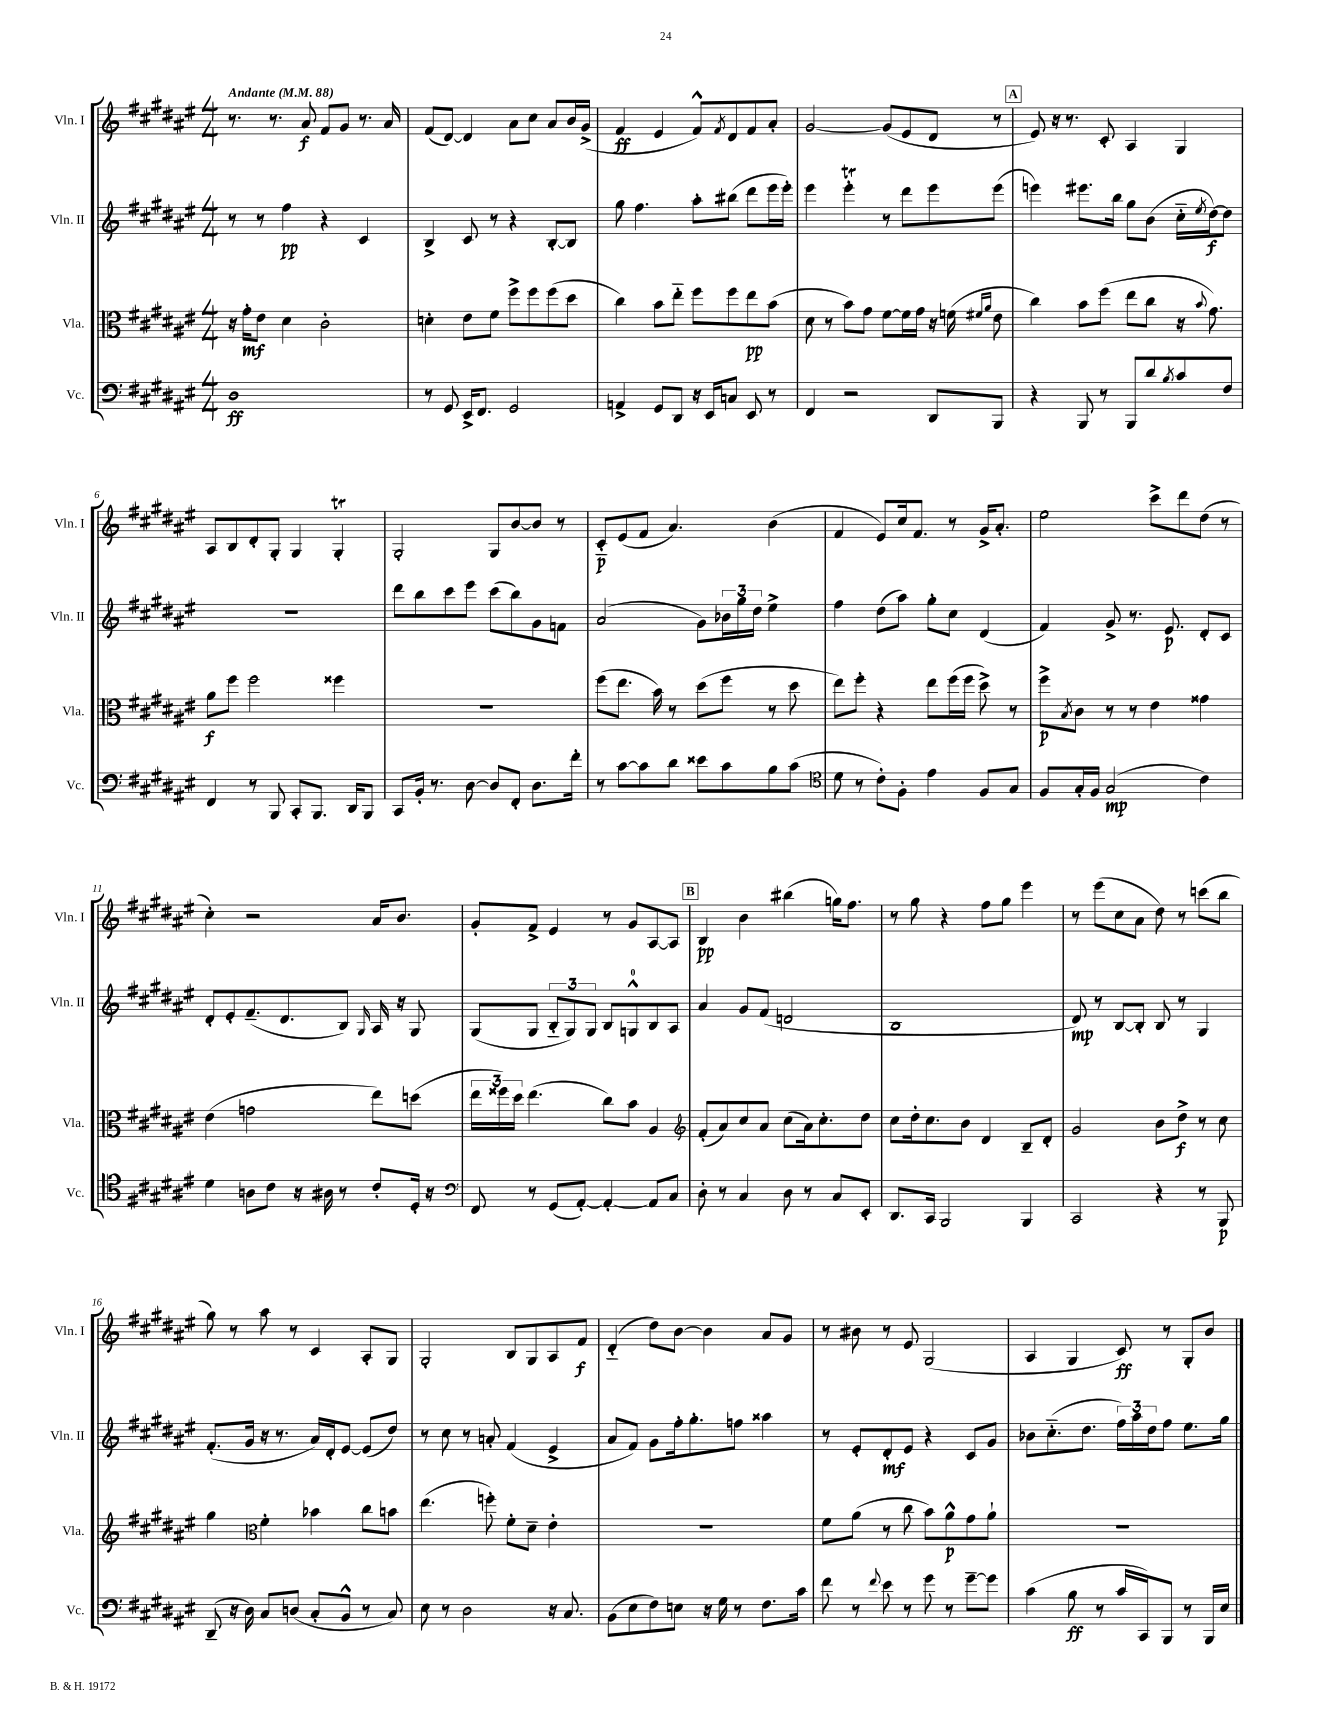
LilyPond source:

<<
\new StaffGroup <<
\new Staff = "s0" \with { instrumentName = "Vln. I" shortInstrumentName = "Vln. I" } {
    \clef treble \key fis \major \numericTimeSignature \time 4/4 \tempo "Andante" 4 = 88
    r8. r8. ais'8\f fis'8 gis'8 r8. ais'16 |
    fis'8( dis'8~) dis'4 ais'8 cis''8 ais'8 b'16 gis'16->( |
    fis'4\ff eis'4 fis'8-^) \acciaccatura { fis'8 } dis'8 fis'8 ais'8-. |
    gis'2~ gis'8( eis'8 dis'8 r8 |
    \mark \markup { \box "A" } eis'8) r16 r8. cis'8-. ais4 gis4 |
    ais8 b8 dis'8-. gis8-. gis4 gis4-.\trill |
    gis2-. gis8 b'8~ b'8 r8 |
    cis'8-_\p eis'8( fis'8 ais'4.) b'4( |
    fis'4 eis'8) cis''16 fis'8. r8 gis'16-> ais'8.-. |
    eis''2 cis'''8-> dis'''8 dis''8( r8 |
    cis''4-.) r2 ais'16 b'8. |
    gis'8-. fis'8-> eis'4 r8 gis'8 ais8~ ais8 |
    \mark \markup { \box "B" } b4\pp b'4 bis''4( g''16) fis''8. |
    r8 gis''8 r4 fis''8 gis''8 eis'''4 |
    r8 eis'''8( cis''8 ais'8 dis''8) r8 c'''8( b''8 |
    gis''8) r8 ais''8 r8 cis'4 ais8-. gis8 |
    gis2-. b8 gis8 ais8 fis'8\f |
    dis'4-_( dis''8) b'8~ b'4 ais'8 gis'8 |
    r8 bis'8 r8 eis'8 gis2( |
    ais4 gis4 cis'8\ff) r8 gis8-. b'8 \bar "|." |
}
\new Staff = "s1" \with { instrumentName = "Vln. II" shortInstrumentName = "Vln. II" } {
    \clef treble \key fis \major \numericTimeSignature \time 4/4
    r8 r8 fis''4\pp r4 cis'4 |
    b4-> cis'8 r8 r4 b8~-. b8 |
    gis''8 fis''4. ais''8-. bis''8( dis'''8 eis'''16 eis'''16-.) |
    eis'''4 eis'''4-.\trill r8 dis'''8 eis'''8 eis'''8( |
    \mark \markup { \box "A" } e'''4) eis'''8. b''16 gis''8 b'8( cis''16-_ \acciaccatura { eis''8 } dis''16~\f) dis''8 |
    R1 |
    dis'''8 b''8 cis'''8 eis'''8 cis'''8( b''8) gis'8 f'8 |
    ais'2( gis'8) \tuplet 3/2 { bes'16 gis''16 dis''16 } eis''4-> |
    fis''4 dis''8( ais''8) gis''8-. cis''8 dis'4( |
    fis'4) gis'8-> r8. eis'8.\p dis'8-. cis'8 |
    dis'8-. eis'8-. fis'8.--( dis'8. b8) \grace { gis16 } ais16 r16 gis8 |
    gis8( gis8 \tuplet 3/2 { b8-_ gis8) gis8 } b8 g8-0-^ b8 ais8 |
    \mark \markup { \box "B" } ais'4 gis'8 fis'8( d'2 |
    b1 |
    dis'8\mp) r8 b8~ b8-. b8 r8 gis4 |
    fis'8.-.( gis'16 r16 r8. ais'16) dis'16-. eis'8~ eis'8( dis''8) |
    r8 cis''8 r8 a'8-. fis'4( eis'4-> |
    ais'8 fis'8) gis'8 fis''16-. gis''8.-. f''8 aisis''4 |
    r8 eis'8-. dis'8-.\mf eis'8 r4 cis'8 gis'8 |
    bes'8 cis''8.-_( dis''8. \tuplet 3/2 { fis''16) ais''16 dis''16 } fis''8 eis''8. gis''16 \bar "|." |
}
\new Staff = "s2" \with { instrumentName = "Vla." shortInstrumentName = "Vla." } {
    \clef alto \key fis \major \numericTimeSignature \time 4/4
    r16 gis'16-.\mf eis'8 dis'4 cis'2-. |
    d'4-. eis'8 fis'8 fis''8-> fis''8 fis''8( dis''8 |
    cis''4) b'8 eis''8-_ fis''8 fis''8 eis''8\pp b'8( |
    dis'8 r8 b'8) gis'8 fis'8~ fis'16 gis'16 r16 f'16( \grace { fis'16 ais'16 } eis'8 |
    \mark \markup { \box "A" } cis''4) b'8 fis''8( eis''8 cis''8 r16 \appoggiatura { b'8 } gis'8.) |
    ais'8\f fis''8 fis''2 fisis''4 |
    R1 |
    fis''8( eis''8. b'16) r8 dis''8( fis''8 r8 dis''8 |
    eis''8) fis''8-. r4 eis''8 fis''16( fis''16 dis''8->) r8 |
    fis''8->\p \acciaccatura { b8 } cis'8 r8 r8 eis'4 gisis'4 |
    eis'4( g'2 eis''8) d''8( |
    \tuplet 3/2 { eis''16 fisis''16) dis''16 } eis''4.( cis''8) b'8 ais4 |
    \mark \markup { \box "B" } \clef treble fis'8-.( ais'8) cis''8 ais'8 cis''8( ais'16) cis''8.-. dis''8 |
    cis''8 dis''16-. cis''8. b'8 dis'4 b8-- dis'8-. |
    gis'2 b'8 dis''8->\f r8 cis''8 |
    gis''4 \clef alto fis'4-. bes'4 cis''8 b'8 |
    eis''4.( f''8-.) fis'8-. dis'8-- eis'4-. |
    R1 |
    fis'8 ais'8( r8 cis''8 b'8) ais'8-^\p gis'8 ais'8-! |
    R1 \bar "|." |
}
\new Staff = "s3" \with { instrumentName = "Vc." shortInstrumentName = "Vc." } {
    \clef bass \key fis \major \numericTimeSignature \time 4/4
    dis1\ff |
    r8 gis,8 eis,16-> fis,8. gis,2 |
    a,4-> gis,8 dis,8 r16 eis,16 c8 eis,8 r8 |
    fis,4 r2 dis,8 b,,8 |
    \mark \markup { \box "A" } r4 b,,8 r8 b,,8 dis'8 \acciaccatura { b8 } cis'8 fis8 |
    fis,4 r8 b,,8 cis,8-. b,,8. dis,16 b,,8 |
    cis,8 b,16-. r8. dis8~ dis8 fis,8-. dis8. fis'16-. |
    r8 cis'8~ cis'8 dis'8 eisis'8 cis'8 b8 cis'8( |
    \clef tenor dis'8 r8 cis'8-.) fis8-. eis'4 fis8 gis8 |
    fis8 gis16-. fis16 gis2\mp( cis'4) |
    dis'4 a8 cis'8 r16 ais16 r8 cis'8-. dis16-. r16 |
    \clef bass fis,8 r8 gis,8( ais,8~-.) ais,4~-. ais,8 cis8 |
    \mark \markup { \box "B" } dis8-. r8 cis4 dis8 r8 cis8 eis,8-. |
    dis,8. cis,16 b,,2 b,,4 |
    cis,2 r4 r8 b,,8\p |
    dis,8--( r16 dis16) cis8 d8( cis8-. b,8-^ r8 cis8) |
    eis8 r8 dis2 r16 cis8. |
    b,8( eis8 fis8) e8 r16 gis16 r8 fis8. cis'16 |
    fis'8 r8 \appoggiatura { fis'8 } eis'8 r8 gis'8 r8 gis'8~-- gis'8 |
    cis'4( b8\ff r8 cis'16 cis,16) b,,8 r8 b,,16 eis16 \bar "|." |
}
>>
>>
